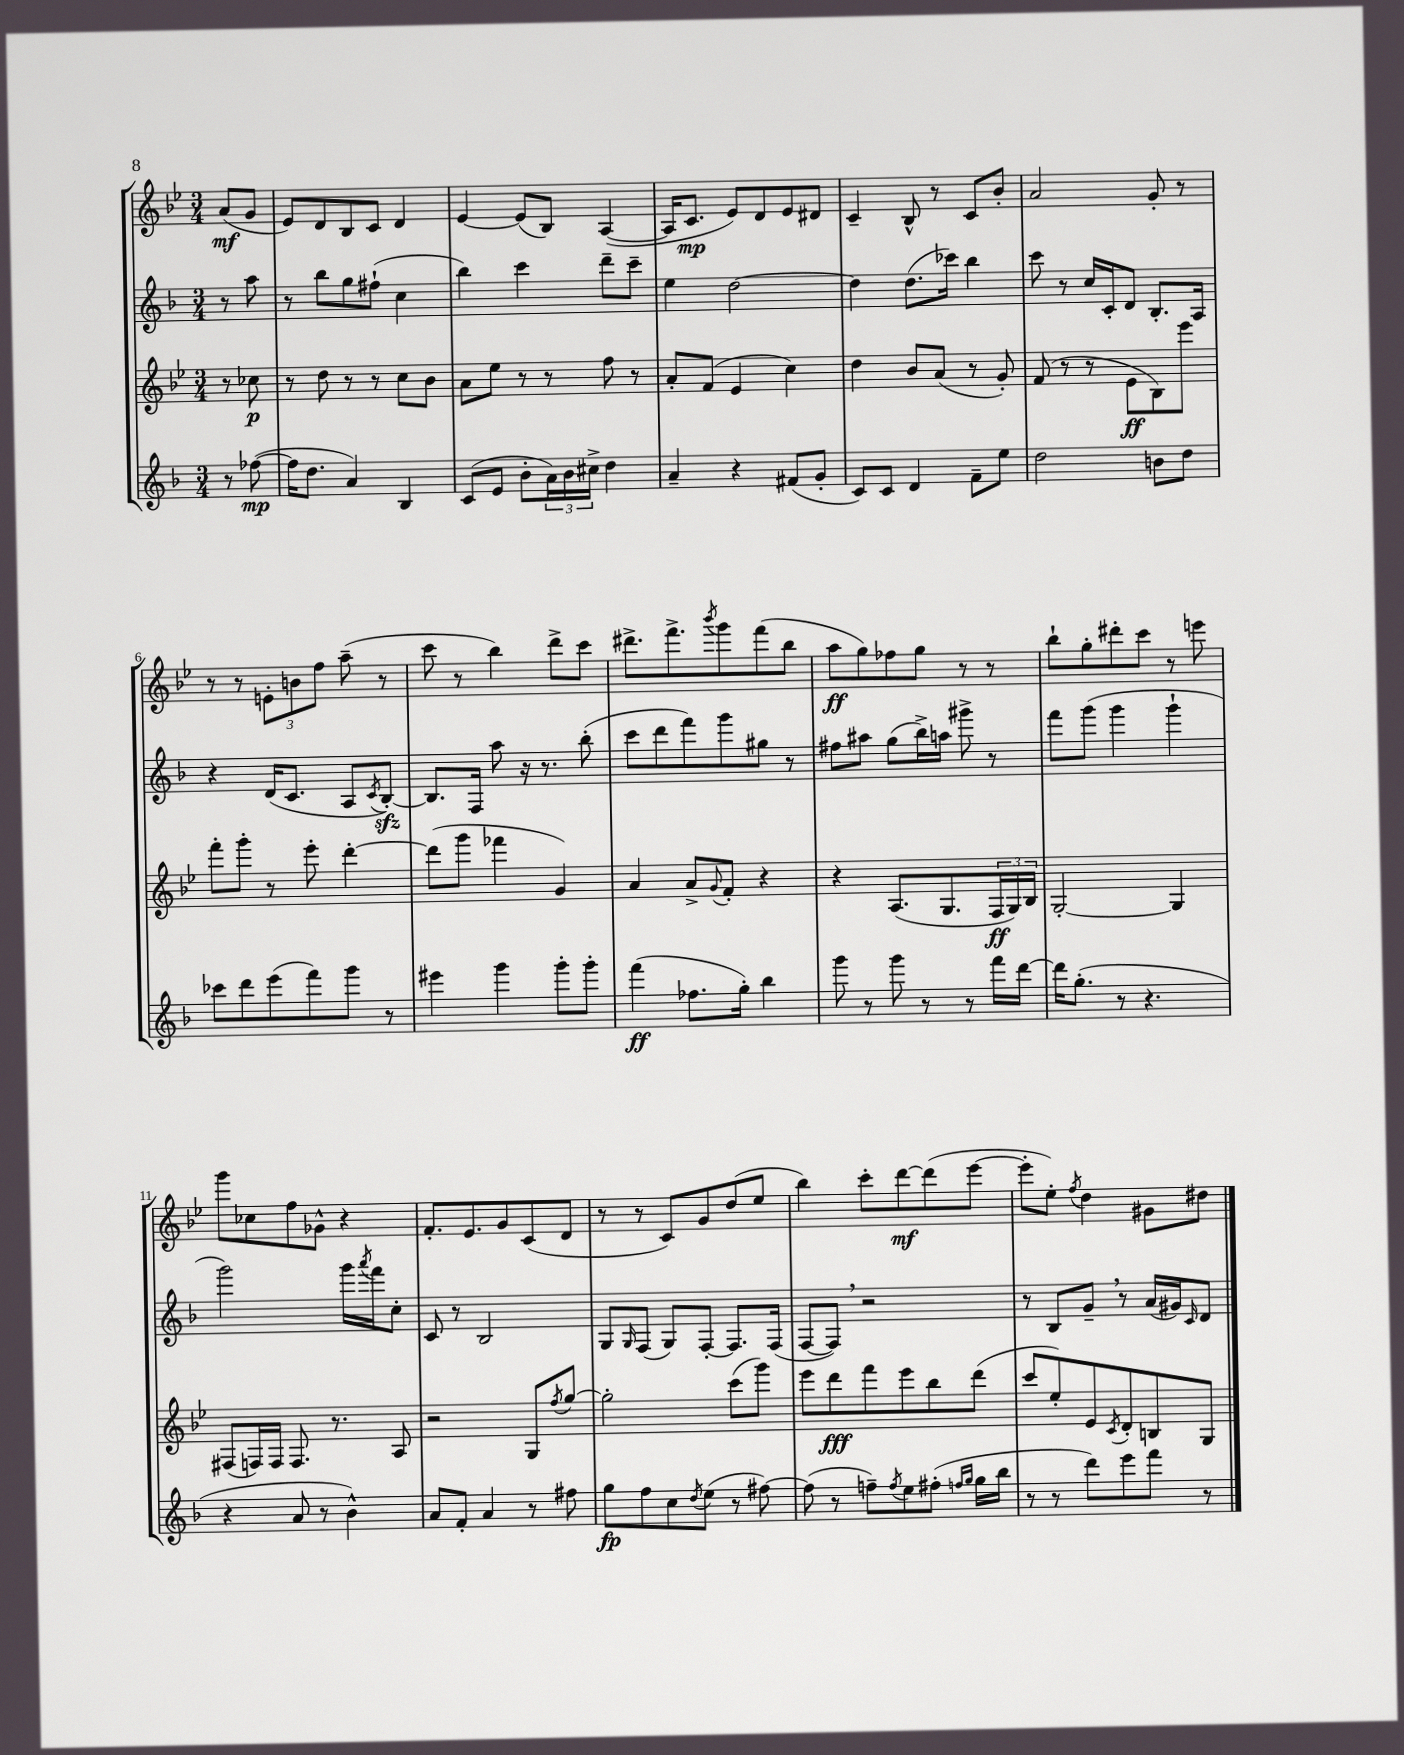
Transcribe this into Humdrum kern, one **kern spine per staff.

**kern	**dynam	**kern	**dynam	**kern	**kern	**dynam
*part4	*part4	*part3	*part3	*part2	*part1	*part1
*staff4	*staff4	*staff3	*staff3	*staff2	*staff1	*staff1
*clefG2	*	*clefG2	*	*clefG2	*clefG2	*
*k[b-]	*	*k[b-e-]	*	*k[b-]	*k[b-e-]	*
*M3/4	*	*M3/4	*	*M3/4	*M3/4	*
=	=	=	=	=	=	=
8r	.	8r	.	8r	(8a/L	mf
([8ff-X\	mp	8cc-X\	p	8aa\	8g/J	.
=1	=1	=1	=1	=1	=1	=1
16ff-\KL]	.	8r	.	8r	8e-/L)	.
8.dd\J	.	.	.	.	.	.
.	.	8dd\	.	8bb-\L	8d/	.
4a/)	.	8r	.	8gg\	8B-/	.
.	.	8r	.	(8ff#X`\J	8c/J	.
4B-/	.	8cc\L	.	4cc\	4d/	.
.	.	8b-\J	.	.	.	.
=2	=2	=2	=2	=2	=2	=2
(8c/L	.	8a\L	.	4bb-\)	[4e-/	.
8e/J	.	8ee-\J	.	.	.	.
8b-'\L	.	8r	.	4ccc\	(8e-/L]	.
24a\L)	.	8r	.	.	8B-/J)	.
24b-\	.	.	.	.	.	.
24cc#X^\JJ	.	.	.	.	.	.
4dd\	.	8ff\	.	8ddd~\L	([4A/	.
.	.	8r	.	8ccc~\J	.	.
=3	=3	=3	=3	=3	=3	=3
4a~/	.	8a'/L	.	4ee\	16A/KL]	.
.	.	.	.	.	8.c/J	mp
.	.	(8f/J	.	.	.	.
4r	.	4e-/	.	[2dd\	8e-/L)	.
.	.	.	.	.	8d/	.
(8f#X/L	.	4cc\)	.	.	8e-/	.
8g'/J	.	.	.	.	8d#X/J	.
=4	=4	=4	=4	=4	=4	=4
8c/L)	.	4dd\	.	4dd\]	4c~/	.
8c/J	.	.	.	.	.	.
4d/	.	8b-/L	.	(8.dd\L	8B-^^/	.
.	.	(8a/J	.	.	8r	.
.	.	.	.	16ccc-X\Jk)	.	.
8f~\L	.	8r	.	4bb-\	8c/L	.
8ee\J	.	8g'/)	.	.	8b-'/J	.
=5	=5	=5	=5	=5	=5	=5
2dd\	.	(8f/	.	8ccc\	2a/	.
.	.	8r	.	8r	.	.
.	.	8r	.	16cc/LL	.	.
.	.	.	.	16c'/J	.	.
.	.	8e-\L	ff	8d/J	.	.
8bn\L	.	8B-\)	.	8.B-'/L	8g'/	.
8dd\J	.	8eee-\J	.	.	8r	.
.	.	.	.	16A/Jk	.	.
!!LO:LB:g=z
=6	=6	=6	=6	=6	=6	=6
8ccc-X\L	.	8fff'\L	.	4r	8r	.
8ddd\	.	8ggg'\J	.	.	8r	.
(8eee\	.	8r	.	(16d/KL	12en'\L	.
.	.	.	.	8.c/J	.	.
.	.	.	.	.	12bn\	.
8fff\)	.	8eee-'\	.	.	.	.
.	.	.	.	.	12ff\J	.
8ggg\J	.	[4ddd'\	.	8A/L	(8aa~\	.
.	.	.	.	8qc/	.	.
8r	.	.	.	[8B-zz'/J)	8r	.
=7	=7	=7	=7	=7	=7	=7
4eee#X\	.	(8ddd\L]	.	8.B-/L]	8ccc\	.
.	.	8ggg\J	.	.	8r	.
.	.	.	.	16F/Jk	.	.
4ggg\	.	4fff-X\	.	8aa\	4bb-\)	.
.	.	.	.	16r	.	.
.	.	.	.	8.r	.	.
8ggg'\L	.	4g/)	.	.	8ddd^\L	.
8ggg'\J	.	.	.	(8bb-'\	8ccc\J	.
=8	=8	=8	=8	=8	=8	=8
(4fff\	ff	4a/	.	8ccc\L	8.ddd#X^\L	.
.	.	.	.	8ddd\	.	.
.	.	.	.	.	8.fff^\	.
8.ff-X\L	.	8a^/L	.	8fff\)	.	.
.	.	8qqg/	.	.	8qbbb-/	.
.	.	8f'/J	.	8ggg\	8ggg\	.
16gg'\Jk)	.	.	.	.	.	.
4bb-\	.	4r	.	8gg#X\J	(8fff\	.
.	.	.	.	8r	8bb-\J	.
=9	=9	=9	=9	=9	=9	=9
8ggg\	.	4r	.	8ff#X\L	8aa\L	ff
8r	.	.	.	8aa#X\J	8gg\)	.
8ggg\	.	(8.A/L	.	(8gg\L	8ff-X\	.
8r	.	.	.	16bb-^\L)	8gg\J	.
.	.	8.G/	.	16aan\JJ	.	.
8r	.	.	.	8ggg#X^\	8r	.
16fff\LL	.	24F/L	ff	8r	8r	.
.	.	24G/)	.	.	.	.
[16ddd\JJ	.	.	.	.	.	.
.	.	24B-/JJ	.	.	.	.
=10	=10	=10	=10	=10	=10	=10
16ddd\KL]	.	[2G'/	.	8fff\L	8bb-`\L	.
(8.gg'\J	.	.	.	.	.	.
.	.	.	.	(8ggg\J	8gg'\	.
8r	.	.	.	4ggg\	8ddd#X'\	.
4.r	.	.	.	.	8ccc\J	.
.	.	4G/]	.	4ggg`\	8r	.
.	.	.	.	.	8eeen\	.
!!LO:LB:g=z
=11	=11	=11	=11	=11	=11	=11
4r	.	(8F#X/L	.	2ggg\)	8ggg\L	.
.	.	16Fn/L)	.	.	8cc-X\	.
.	.	16F/JJ	.	.	.	.
8a/	.	8.F/	.	.	8ff\	.
8r	.	.	.	.	8g-X^^\J	.
.	.	8.r	.	.	.	.
4b-^^\)	.	.	.	16ggg\LL	4r	.
.	.	.	.	8qaaa/	.	.
.	.	.	.	16fff\J	.	.
.	.	8A/	.	8cc'\J	.	.
=12	=12	=12	=12	=12	=12	=12
8a/L	.	2r	.	8c/	8.f'/L	.
8f'/J	.	.	.	8r	.	.
.	.	.	.	.	8.e-/	.
4a/	.	.	.	2B-/	.	.
.	.	.	.	.	8g/	.
8r	.	8G/L	.	.	(8c/	.
.	.	8qff/	.	.	.	.
8ff#X\	.	[8gg/J	.	.	8d/J	.
=13	=13	=13	=13	=13	=13	=13
8gg\L	fp	2gg'\]	.	8G/L	8r	.
.	.	.	.	16qqG/	.	.
8ff\	.	.	.	(8F/J	8r	.
8cc\	.	.	.	8G/L)	8c/L)	.
8qdd/	.	.	.	.	.	.
(8ee\J	.	.	.	[8F'/J	8g/	.
8r	.	(8ccc\L	.	8.F/L]	(8dd/	.
[8ff#X\)	.	8ggg\J)	.	.	8ee-/J	.
.	.	.	.	(16F/Jk	.	.
=14	=14	=14	=14	=14	=14	=14
(8ff#\]	.	8eee-\L	.	[8F/L	4bb-\)	.
8r	.	8ddd\	fff	8F,/J])	.	.
8ffn~\L)	.	8fff\	.	2r	8ccc'\L	.
8qff/	.	.	.	.	.	.
8ee\	.	8eee-\	.	.	[8ddd\	mf
(8ff#X'\J	.	8bb-\	.	.	(8ddd\]	.
16qqffn/LL	.	.	.	.	.	.
16qqgg/JJ	.	.	.	.	.	.
16gg\LL	.	(8ddd\J	.	.	[8eee-\J	.
16bb-\JJ	.	.	.	.	.	.
=15	=15	=15	=15	=15	=15	=15
8r	.	8ccc/L	.	8r	8eee-'\L]	.
8r	.	8ee-'/)	.	8B-/L	8ee-'\J)	.
.	.	.	.	.	8qff/	.
8ddd\L)	.	8e-/	.	8g~,/J	4dd\	.
.	.	8qc/	.	.	.	.
8eee\	.	8d'/	.	8r	.	.
8fff\J	.	8Bn/	.	(16a/LL	8g#X\L	.
.	.	.	.	16g#X/J)	.	.
.	.	.	.	16qqc/	.	.
8r	.	8G/J	.	8d/J	8dd#X\J	.
==	==	==	==	==	==	==
*-	*-	*-	*-	*-	*-	*-
